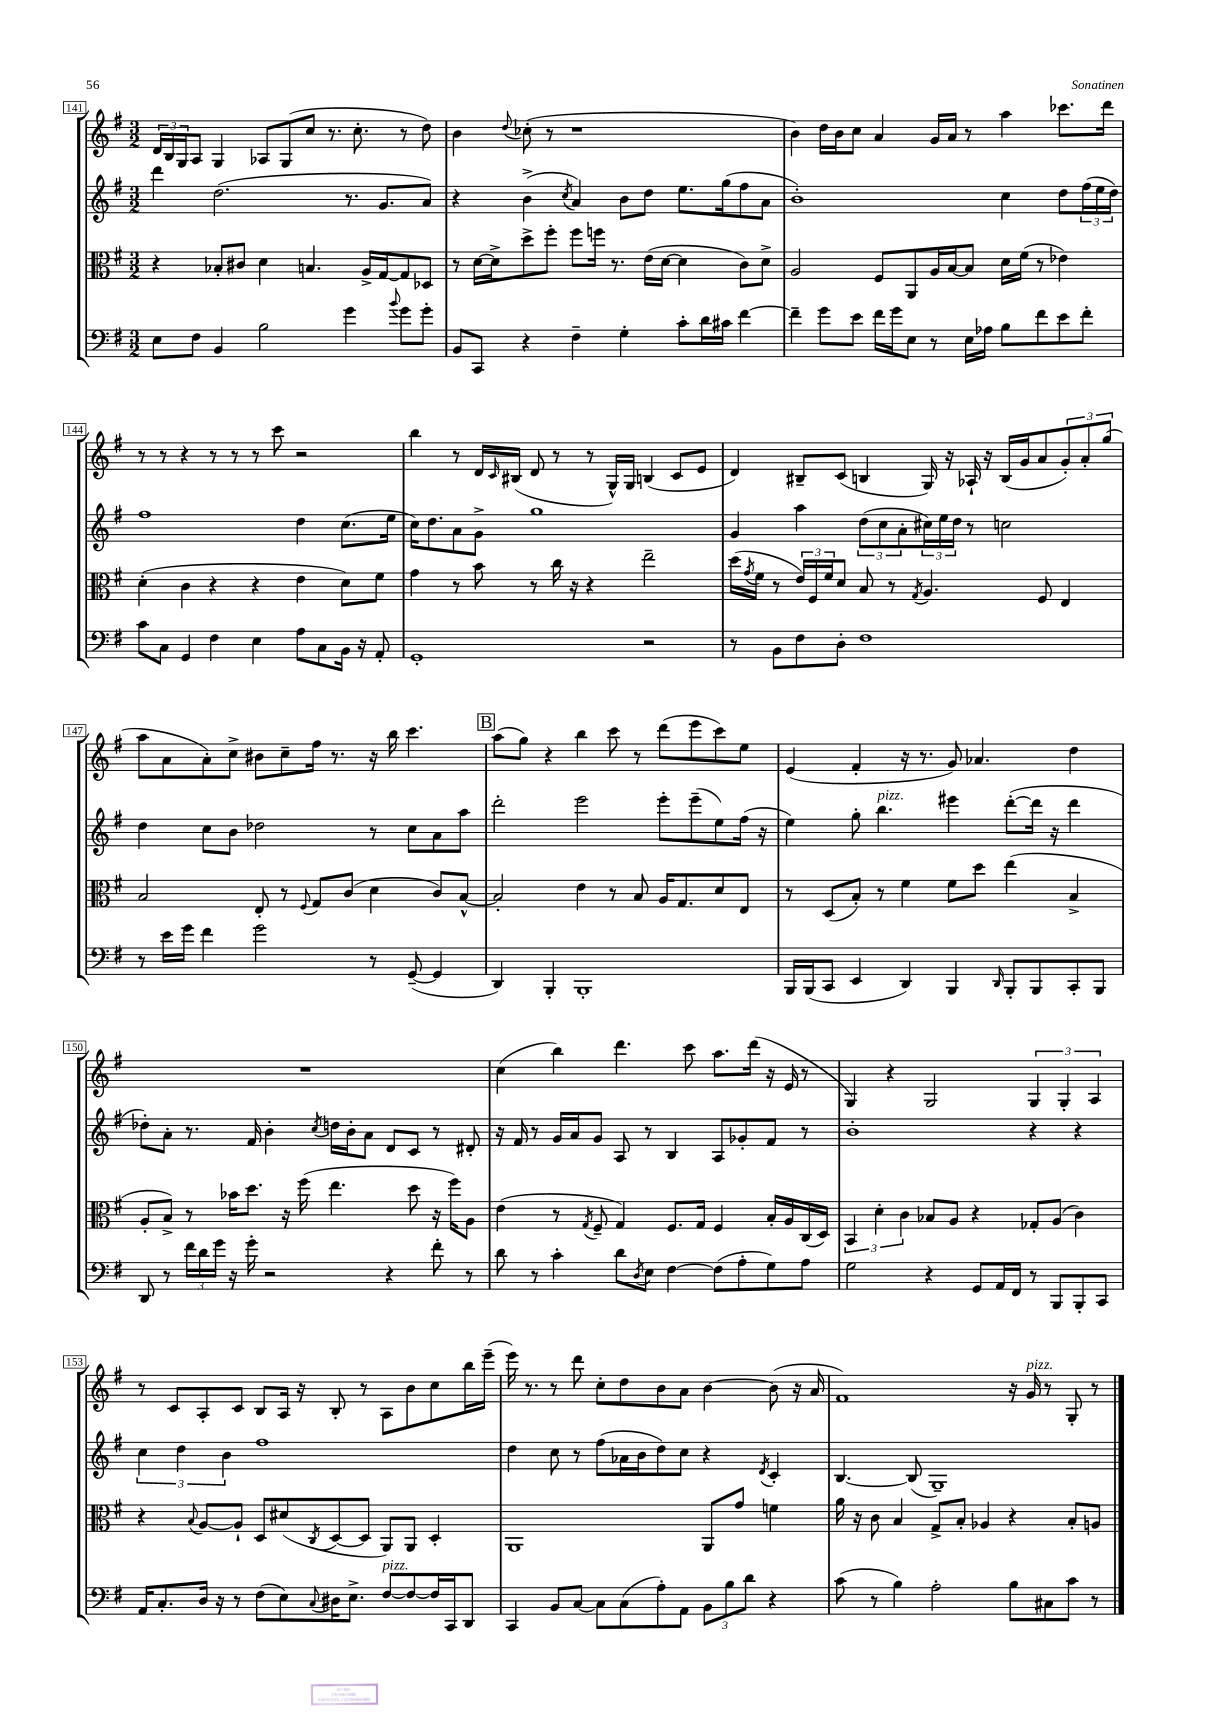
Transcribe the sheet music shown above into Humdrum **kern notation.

**kern	**kern	**kern	**kern
*part4	*part3	*part2	*part1
*staff4	*staff3	*staff2	*staff1
*clefF4	*clefC3	*clefG2	*clefG2
*k[f#]	*k[f#]	*k[f#]	*k[f#]
*M3/2	*M3/2	*M3/2	*M3/2
=141	=141	=141	=141
8E\L	4r	4ddd\	24d/LL
.	.	.	24B/
.	.	.	24G/J
8F#\J	.	.	8A/J
4BB/	8B-X'/L	(2.dd\	4G/
.	8c#X/J	.	.
2B\	4d\	.	8A-X/L
.	.	.	(8G/
.	4.Bn/	.	8cc/J
.	.	.	8.r
4g\	.	8.r	.
.	.	.	8.cc'\
.	16A^/LL	.	.
.	[16G/J	8.g/L	.
8qqb/	.	.	.
8g\L	8G/]	.	8r
8g'\J	8D-X/J	8a/J)	8dd\)
=142	=142	=142	=142
8BB/L	8r	4r	4b\
8CC/J	[16d\LL	.	.
.	16d^\J]	.	.
.	.	.	8qqdd/
4r	8dd^\	(4b^\	(8cc-X'\
.	8ff#'\J	.	8r
.	.	8qcc/	.
4F#~\	8ff#\L	4a/)	1r
.	16ffn\Jk	.	.
.	8.r	.	.
4G'\	.	8b\L	.
.	(16e\LL	8dd\J	.
.	[16d\JJ	.	.
8c'\L	4d\]	8.ee\L	.
16d\L	.	.	.
16c#X\JJ	.	(16gg\k	.
[4f#\	8c\L)	8ff#\	.
.	8d^\J	8a\J	.
=143	=143	=143	=143
4f#~\]	2A/	1b')	4b\)
8g\L	.	.	16dd\LL
.	.	.	16b\J
8e\J	.	.	8cc\J
16f#\LL	8F#/L	.	4a/
16g\J	.	.	.
8E\J	8AA/	.	.
8r	16A/L	.	16g/LL
.	[16B/J	.	16a/JJ
16E\LL	8B/J]	.	8r
16A-X\JJ	.	.	.
8B\L	16d\LL	4cc\	4aa\
.	(16f#\JJ	.	.
8f#\	8r	.	.
8e\	4e-X\)	8dd\L	8.ccc-X\L
8f#'\J	.	(24ff#\L	.
.	.	24ee\	.
.	.	.	16ddd\Jk
.	.	24dd\JJ)	.
!!LO:LB:g=z
=144	=144	=144	=144
8c\L	(4d'\	1ff#	8r
8C\J	.	.	8r
4GG/	4c\	.	4r
4F#\	4r	.	8r
.	.	.	8r
4E\	4r	.	8r
.	.	.	8ccc\
8A\L	4e\	4dd\	2r
8C\	.	.	.
16BB\Jk	8d\L)	(8.cc\L	.
16r	.	.	.
8AA'/	8f#\J	.	.
.	.	16ee\Jk	.
=145	=145	=145	=145
1GG'	4g\	16cc\KL)	4bb\
.	.	8.dd\	.
.	8r	8a\	8r
.	8b\	8g^\J	16d/LL
.	.	.	16qqc/
.	.	.	(16B#X/JJ
.	8r	1gg	8d/
.	16cc\	.	8r
.	16r	.	.
.	4r	.	8r
.	.	.	16G^^/LL)
.	.	.	16G/JJ
2r	2ee~\	.	(4Bn/
.	.	.	8c/L
.	.	.	8e/J
=146	=146	=146	=146
8r	(16dd\LL	4g/	4d/)
.	8qg/	.	.
.	16f#\JJ	.	.
8BB\L	8r	.	.
8F#\	24e/LL)	4aa\	8B#X~/L
.	24F#/	.	.
.	24f#/J	.	.
8D'\J	8d/J	.	(8c/J
1F#	8B/	(12dd\L	4Bn/
.	.	12cc\	.
.	8r	.	.
.	.	12a'\	.
.	8qG/	.	.
.	4.A/	24cc#X\L)	16G/)
.	.	24ee\	.
.	.	.	16r
.	.	24dd\JJ	.
.	.	8r	16A-X`/
.	.	.	16r
.	.	2ccn\	(16B/LL
.	.	.	16g/J
.	8F#/	.	8a/
.	4E/	.	12g'/)
.	.	.	12a'/
.	.	.	(12gg/J
!!LO:LB:g=z
=147	=147	=147	=147
8r	2B/	4dd\	8aa\L
16e\LL	.	.	8a\
16g\JJ	.	.	.
4f#\	.	8cc\L	8a'\)
.	.	8b\J	8cc^\J
2g\	8E'/	2dd-X\	8b#X\L
.	8r	.	8cc~\
.	8qqF#/	.	.
.	8G/L	.	16ff#\Jk
.	.	.	8.r
.	(8c/J	.	.
8r	4d\	8r	16r
.	.	.	16bb\
([8GG~/	.	8cc\L	4.ccc\
4GG/]	8c/L)	8a\	.
.	[8B^^/J	8aa\J	.
!!LO:REH:place=s1:t=B
=148	=148	=148	=148
4DD/)	2B'/]	2ddd'\	(8aa\L
.	.	.	8gg\J)
4BBB'/	.	.	4r
1BBB'	4e\	2eee\	4bb\
.	8r	.	8ccc\
.	8B/	.	8r
.	16A/KL	8eee'\L	(8ddd\L
.	8.G/	.	.
.	.	(8eee~\	8eee\
.	8d/	8ee\)	8ccc\)
.	8E/J	(16ff#\Jk	8ee\J
.	.	16r	.
=149	=149	=149	=149
16BBB/LL	8r	4ee\)	(4e/
(16BBB/J	.	.	.
8CC/J	(8D/L	.	.
4EE/	8B'/J)	8gg'\	4f#'/
!	!	!LO:TX:a:i:t=pizz.	!
.	8r	4.bb\	.
4DD/)	4f#\	.	16r
.	.	.	8.r
4BBB/	8f#\L	4eee#X\	8g/)
.	8dd\J	.	4.a-X/
16qqDD/	.	.	.
8BBB'/L	(4ee\	([8ddd'\L	.
8BBB/	.	16ddd\Jk]	.
.	.	16r	.
8CC'/	4B^/	4ddd\	4dd\
8BBB/J	.	.	.
!!LO:LB:g=z
=150	=150	=150	=150
8DD/	8A'/L	8dd-X'\L)	1.r
8r	8B^/J)	8a'\J	.
24f#\LL	8r	8.r	.
24d\	.	.	.
24g\JJ	.	.	.
16r	16b-X\KL	.	.
16g'\	8.dd\J	16f#/	.
2r	.	4b'\	.
.	16r	.	.
.	(16ff#\	.	.
.	.	8qcc/	.
.	4.ee\	16ddn\LL	.
.	.	16b'\J	.
.	.	8a\J	.
4r	.	8d/L	.
.	8dd\	8c/J	.
8f#'\	16r	8r	.
.	16ff#\KL)	.	.
8r	8A\J	8d#X'/	.
=151	=151	=151	=151
8d\	(4e\	16r	(4cc\
.	.	16f#/	.
8r	.	8r	.
4c'\	8r	16g/LL	4bb\)
.	.	16a/J	.
.	8qG/	.	.
.	8F#~/	8g/J	.
8d\L	4G/)	8A/	4.ddd\
8qD/	.	.	.
8E\J	.	8r	.
[4F#\	8.F#/L	4B/	.
.	.	.	8ccc\
.	16G/Jk	.	.
(8F#\L]	4F#/	8A/L	8.aa\L
8A'\	.	8g-X'/	.
.	.	.	(16ddd\Jk
8G\)	16B'/LL	8f#/J	16r
.	16A/	.	16e/
8A\J	(16C/	8r	8r
.	16D/JJ)	.	.
=152	=152	=152	=152
2G\	6BB/	1b'	4G/)
.	6d'\	.	.
.	.	.	4r
.	6c\	.	.
4r	8B-X/L	.	2G/
.	8A/J	.	.
8GG/L	4r	.	.
16AA/L	.	.	.
16FF#/JJ	.	.	.
8r	8G-X'/L	4r	6G/
8BBB/L	(8A/J	.	.
.	.	.	6G'/
8BBB'/	4c\)	4r	.
.	.	.	6A/
8CC/J	.	.	.
!!LO:LB:g=z
=153	=153	=153	=153
16AA/KL	4r	6cc\	8r
8.C'/	.	.	.
.	.	.	8c/L
.	.	6dd\	.
.	8qqB/	.	.
16D/Jk	[8A/L	.	8A'/
16r	.	.	.
.	.	6b\	.
8r	8A`/J]	.	8c/J
(8F#\L	8D/L	1ff#	8B/L
8E\)	(8d#X/	.	16A/Jk
.	.	.	16r
8qqC/	8qC/	.	.
16D#X\K	[8D/	.	8B'/
8.E^\J	.	.	.
.	8D/J]	.	8r
!LO:TX:a:i:t=pizz.	!	!	!
[8F#/L	8AA/L)	.	8A\L
8F#/_	8AA/J	.	8b\
16F#/L]	4D'/	.	8cc\
16CC/J	.	.	.
8DD/J	.	.	16bb\L
.	.	.	(16eee~\JJ
=154	=154	=154	=154
4CC/	1AA	4dd\	16eee\)
.	.	.	8.r
8BB/L	.	8cc\	8r
[8C/J	.	8r	8ddd\
8C\L]	.	(8ff#\L	8cc'\L
(8C\	.	16a-X\L	8dd\
.	.	16b\J	.
8A'\)	.	8dd\)	8b\
8AA\J	.	8cc\J	8a\J
12BB\L	8AA/L	4r	[4b\
12B\	.	.	.
.	8g/J	.	.
12d\J	.	.	.
.	.	8qd/	.
4r	4fn\	4c'/	(8b\]
.	.	.	16r
.	.	.	16a/
=155	=155	=155	=155
(8c\	16a\	[4.B/	1f#)
.	16r	.	.
8r	8c\	.	.
4B\)	4B/	.	.
.	.	(8B/]	.
2A'\	8G^/L	1G~)	.
.	8B'/J	.	.
.	4A-X/	.	.
8B\L	4r	.	16r
!	!	!	!LO:TX:a:i:t=pizz.
.	.	.	16g/
8C#X\	.	.	8r
8c\J	8B'/L	.	8G'/
8r	8An/J	.	8r
==	==	==	==
*-	*-	*-	*-
